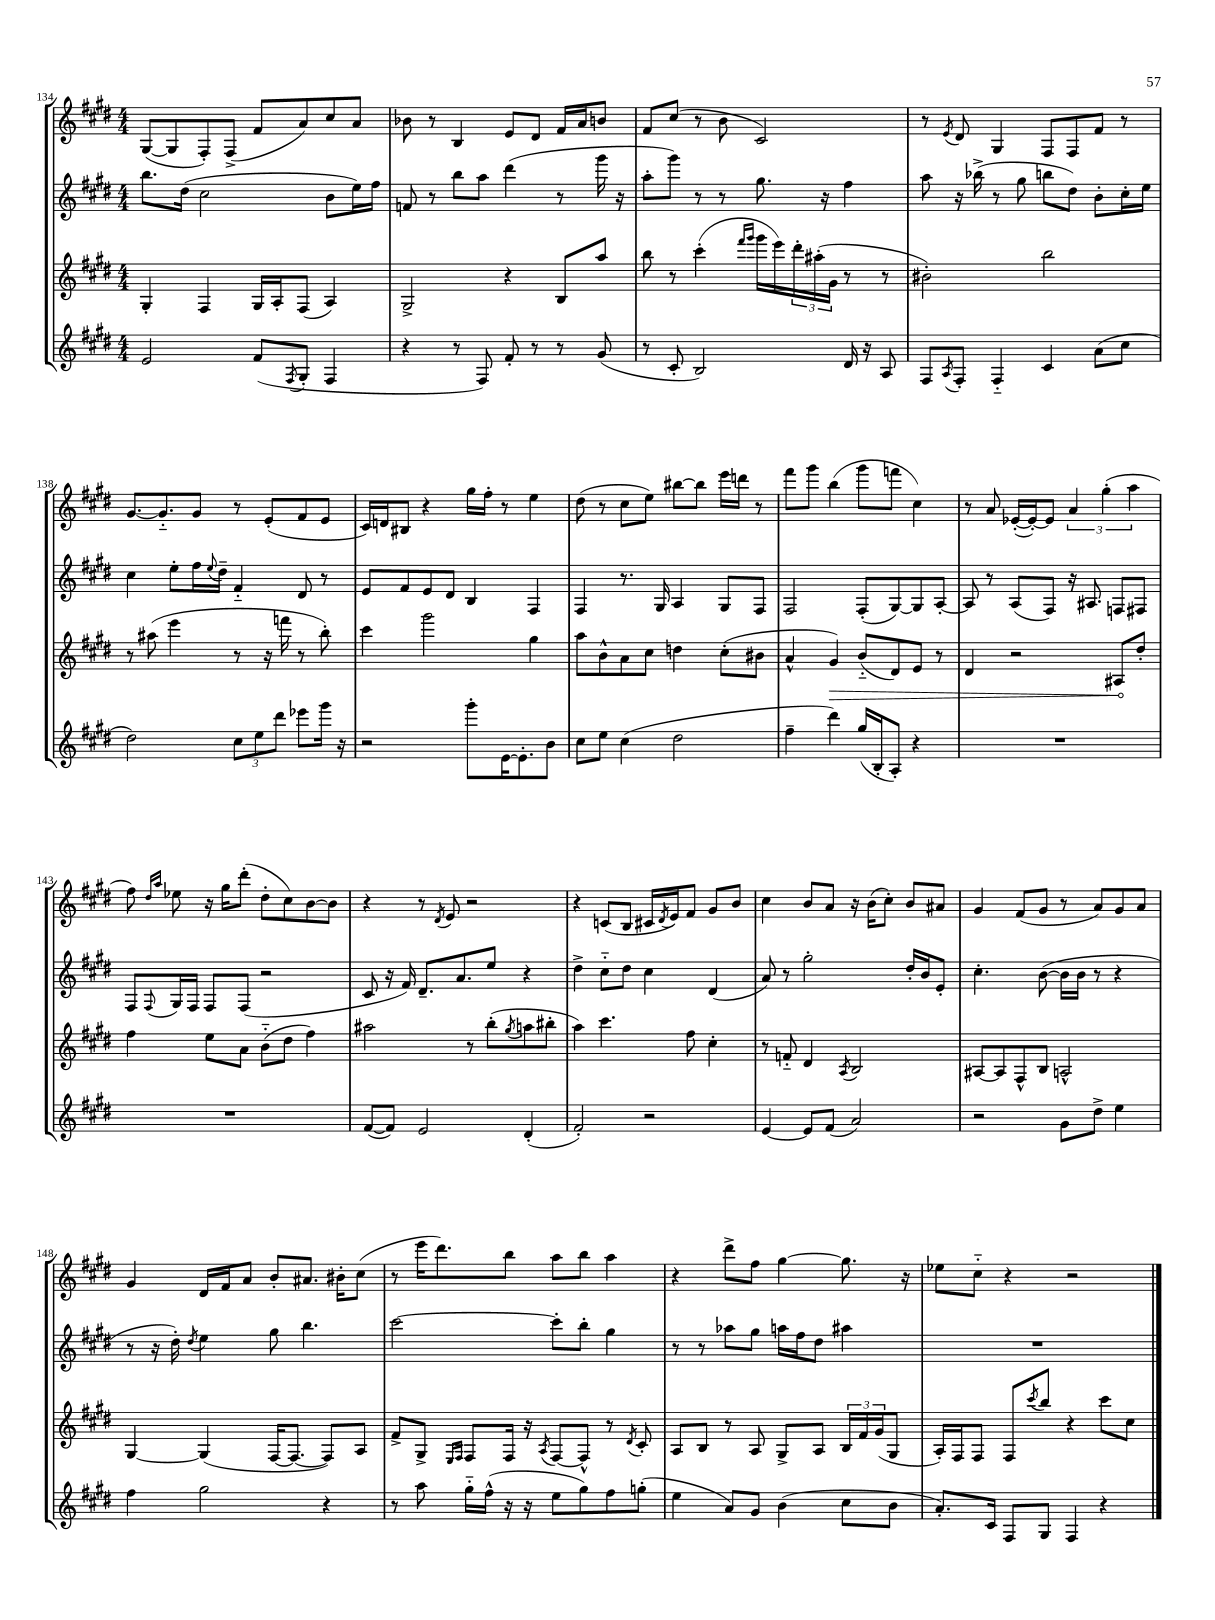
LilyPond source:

<<
\new StaffGroup <<
\new Staff = "s0" {
    \clef treble \key e \major \numericTimeSignature \time 4/4
    gis8~( gis8 fis8-.) fis8->( fis'8 a'8) cis''8 a'8 |
    bes'8 r8 b4 e'8 dis'8 fis'16 a'16 b'8 |
    fis'8 cis''8( r8 b'8 cis'2) |
    r8 \acciaccatura { e'8 } dis'8 gis4 fis8 fis8 fis'8 r8 |
    gis'8.~ gis'8.-_ gis'8 r8 e'8-.( fis'8 e'8 |
    cis'16) d'16 bis8 r4 gis''16 fis''16-. r8 e''4 |
    dis''8( r8 cis''8 e''8) bis''8~ bis''8 e'''16 d'''16 r8 |
    fis'''8 gis'''8 b''4( gis'''8 f'''8 cis''4) |
    r8 a'8 ees'16~-.( ees'16~-.) ees'8 \tuplet 3/2 { a'4 gis''4-.( a''4 } |
    fis''8) \grace { dis''16 a''16 } ees''8 r16 gis''16 dis'''8-.( dis''8-. cis''8) b'8~ b'8 |
    r4 r8 \acciaccatura { dis'8 } e'8 r2 |
    r4 c'8( b8 cis'16 \acciaccatura { dis'8 } e'16) fis'8 gis'8 b'8 |
    cis''4 b'8 a'8 r16 b'16( cis''8-.) b'8 ais'8 |
    gis'4 fis'8( gis'8 r8 a'8) gis'8 a'8 |
    gis'4 dis'16 fis'16 a'8 b'8-. ais'8. bis'16-. cis''8( |
    r8 e'''16 dis'''8.) b''8 a''8 b''8 a''4 |
    r4 dis'''8-> fis''8 gis''4~ gis''8. r16 |
    ees''8 cis''8-_ r4 r2 \bar "|." |
}
\new Staff = "s1" {
    \clef treble \key e \major \numericTimeSignature \time 4/4
    b''8. dis''16( cis''2 b'8 e''16) fis''16 |
    f'8 r8 b''8 a''8 dis'''4( r8 gis'''16 r16 |
    a''8-. gis'''8) r8 r8 gis''8. r16 fis''4 |
    a''8 r16 bes''16->( r8 gis''8 b''8 dis''8) b'8-. cis''16-. e''16 |
    cis''4 e''8-. fis''16 \appoggiatura { e''8 } dis''16-- fis'4-_ dis'8 r8 |
    e'8 fis'8 e'8 dis'8 b4 fis4 |
    fis4 r8. gis16 a4 gis8 fis8 |
    fis2 fis8-.( gis8~) gis8 a8~-. |
    a8 r8 a8( fis8) r16 ais8. f8 fis8 |
    fis8 \appoggiatura { fis8 } gis16 fis16 fis8 fis8( r2 |
    cis'8 r16 fis'16) dis'8.-- a'8. e''8 r4 |
    dis''4-> cis''8-_ dis''8 cis''4 dis'4( |
    a'8) r8 gis''2-. dis''16-. b'16 e'8-. |
    cis''4.-. b'8~( b'16 b'16 r8 r4 |
    r8 r16 dis''16-.) \acciaccatura { dis''8 } e''4 gis''8 b''4. |
    cis'''2~ cis'''8-. b''8-. gis''4 |
    r8 r8 aes''8 gis''8 a''16 fis''16 dis''8 ais''4 |
    R1 \bar "|." |
}
\new Staff = "s2" {
    \clef treble \key e \major \numericTimeSignature \time 4/4
    gis4-. fis4 gis16 a16-. fis8( a4) |
    gis2-> r4 b8 a''8 |
    b''8 r8 cis'''4-.( \grace { fis'''16 gis'''16 } gis'''16 e'''16) \tuplet 3/2 { dis'''16-. ais''16-.( gis'16 } r8 r8 |
    bis'2-.) b''2 |
    r8 ais''8( e'''4 r8 r16 f'''16 r8 b''8-.) |
    cis'''4 gis'''2 gis''4 |
    a''8 b'8-^ a'8 cis''8 d''4 cis''8-.( bis'8 |
    a'4-^ \once \override Hairpin.circled-tip = ##t gis'4\>) b'8-_( dis'8) e'8 r8 |
    dis'4 r2 ais8\! dis''8-. |
    fis''4 e''8 a'8 b'8-_( dis''8 fis''4) |
    ais''2 r8 b''8-.( \acciaccatura { gis''8 } a''8 bis''8-. |
    a''4) cis'''4. fis''8 cis''4-. |
    r8 f'8-_ dis'4 \acciaccatura { a8 } b2 |
    ais8~ ais8 fis8-^ b8 a2-^ |
    gis4~ gis4( fis16~ fis8.~ fis8) a8 |
    fis'8-> gis8-> \grace { e16 fis16 } fis8 fis16 r16 \acciaccatura { a8 } fis8~ fis8-^ r8 \acciaccatura { dis'8 } cis'8-. |
    a8 b8 r8 a8 gis8-> a8 \tuplet 3/2 { b16 fis'16 gis'16( } gis8 |
    a16-.) fis16 fis8 fis8 \acciaccatura { cis'''8 } b''8 r4 cis'''8 cis''8 \bar "|." |
}
\new Staff = "s3" {
    \clef treble \key e \major \numericTimeSignature \time 4/4
    e'2 fis'8( \acciaccatura { fis8 } gis8-. fis4 |
    r4 r8 fis8) fis'8-. r8 r8 gis'8( |
    r8 cis'8-. b2) dis'16 r16 a8 |
    fis8 \acciaccatura { a8 } fis8-. fis4-_ cis'4 a'8( cis''8 |
    dis''2) \tuplet 3/2 { cis''8 e''8 dis'''8 } ees'''8 gis'''16 r16 |
    r2 gis'''8-. e'16~ e'8.-. b'8 |
    cis''8 e''8 cis''4( dis''2 |
    fis''4-- dis'''4) gis''16( b16-. a8-.) r4 |
    R1 |
    R1 |
    fis'8~( fis'8) e'2 dis'4-.( |
    fis'2-.) r2 |
    e'4~ e'8 fis'8( a'2) |
    r2 gis'8 dis''8-> e''4 |
    fis''4 gis''2 r4 |
    r8 a''8 gis''16-_ fis''16-^( r16 r16 e''8 gis''8) fis''8 g''8-.( |
    e''4 a'8) gis'8 b'4( cis''8 b'8 |
    a'8.-.) cis'16 fis8 gis8 fis4 r4 \bar "|." |
}
>>
>>
\layout { \context { \Score currentBarNumber = #134 } }
